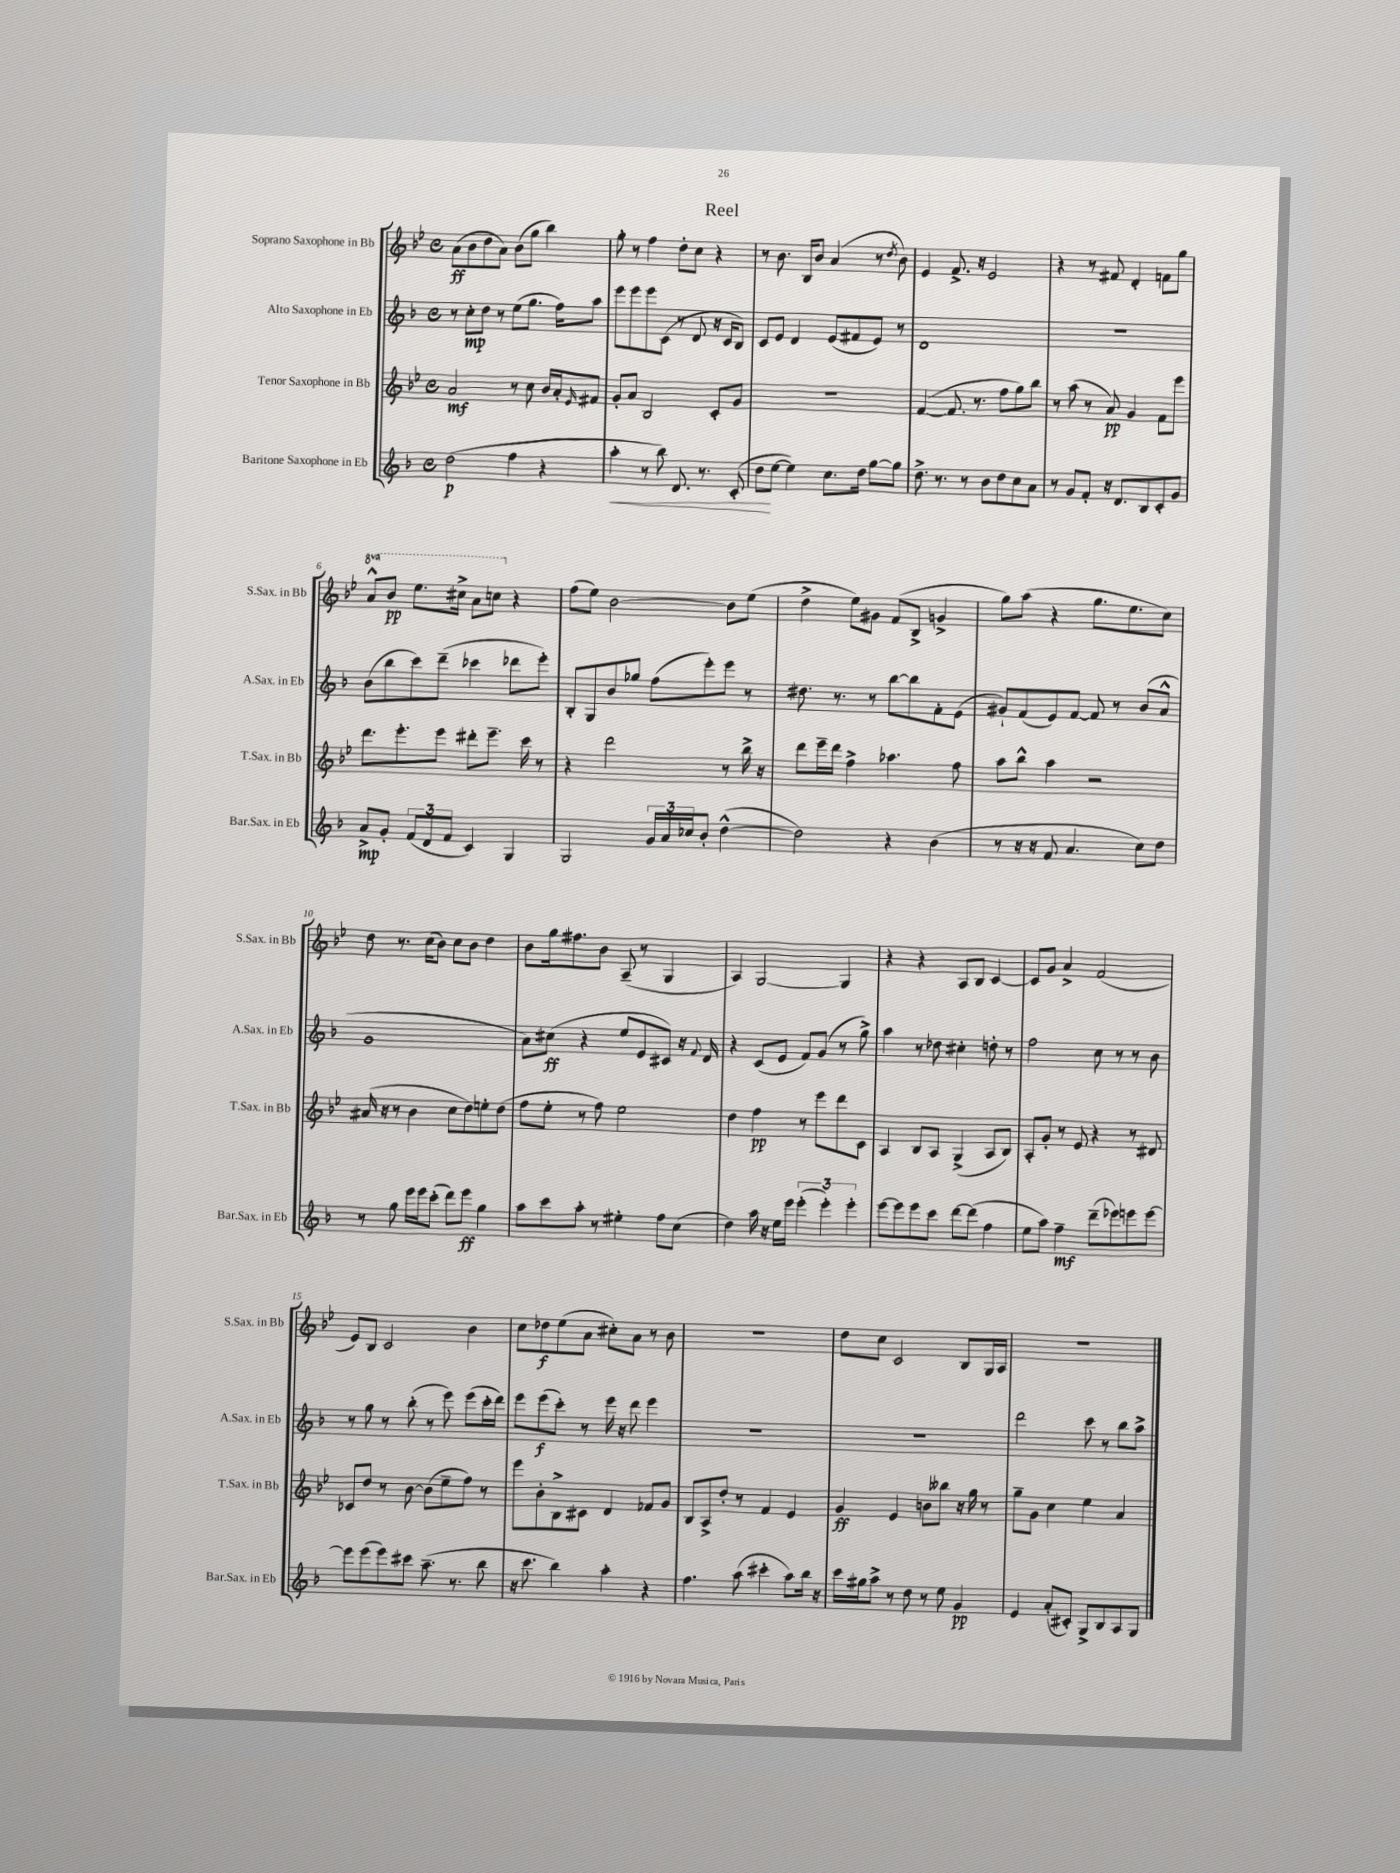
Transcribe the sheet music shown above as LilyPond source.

\header { title = "Reel" }
<<
\new StaffGroup <<
\new Staff = "s0" \with { instrumentName = "Soprano Saxophone in Bb" shortInstrumentName = "S.Sax. in Bb" } {
    \clef treble \key bes \major \defaultTimeSignature \time 4/4 \set Staff.ottavationMarkups = #ottavation-simple-ordinals
    a'8\ff( bes'8 d''8 a'8) bes'8( g''8 bes''4) |
    g''8-. r8 f''4 d''8-. c''8 r4 |
    r8 bes'8. bes16 bes'8 a'4( r8 \acciaccatura { d''8 } bes'8) |
    ees'4 f'8.-> r16 ees'2 |
    r4 r8 fis'8 d'4-. f'8 g''8 |
    \ottava #1 a''8-^ bes''8\pp ees'''8. cis'''16-> a''8 c'''8 \ottava #0 r4 |
    f''8( ees''8) bes'2~ bes'8 ees''8( |
    d''4-> ees''8) gis'8 f'8( bes8-> g'4-> |
    g''8) a''8( r4 g''8. ees''8. c''8) |
    d''8 r8. c''16( bes'8) c''8 bes'8 d''4 |
    bes'8 g''16 fis''8. bes'8 a8--( r8 g4 |
    a4) g2~ g4 |
    r4 r4 a8 bes8 c'4~ |
    c'8 g'8 a'4-> f'2( |
    ees'8) bes8 c'2 bes'4 |
    c''8 des''8\f ees''8( a'8 cis''8-.) a'8 r8 bes'8 |
    R1 |
    d''8 c''8 c'2 bes8 g16 a16 |
    R1 \bar "|." |
}
\new Staff = "s1" \with { instrumentName = "Alto Saxophone in Eb" shortInstrumentName = "A.Sax. in Eb" } {
    \clef treble \key f \major \defaultTimeSignature \time 4/4
    r8 c''8-.\mp d''8 r8 e''8( g''8. f''16) a''8 |
    e'''8 e'''8 e'''8 c'8( r8 d'8 r16 c'16 bes8) |
    c'8 e'8 d'4 e'8( fis'8 e'8) r8 |
    d'1 |
    R1 |
    bes'8( bes''8 c'''8) d'''8--( ces'''4 des'''8 e'''8-.) |
    bes8-. g8 bes'8 ges''8 f''8( e'''8-.) e'''8 r8 |
    dis''8. r8. r8 bes''8~ bes''8 f'8-. e'8( |
    gis'8-!) f'8( e'8) f'8~ f'8 r8 bes'8( a'8-^ |
    g'1 |
    a'8) cis''8\ff( r4 e''8 e'8 cis'8) r16 \appoggiatura { f'8 } d'16 |
    r4 c'8( e'8 f'8) g'8( r8 g''8->) |
    a''4 r8 des''8 cis''4-. d''8-. r8 |
    f''2 c''8 r8 r8 bes'8 |
    r8 g''8 r8 bes''8-.( r8 e'''8) e'''8( c'''16-. d'''16) |
    e'''8 e'''8\f( c'''8-.) r8 e'''16 r16 d'''8 e'''4 |
    R1 |
    R1 |
    d'''2 c'''8 r8 bes''8 a''8-> \bar "|." |
}
\new Staff = "s2" \with { instrumentName = "Tenor Saxophone in Bb" shortInstrumentName = "T.Sax. in Bb" } {
    \clef treble \key bes \major \defaultTimeSignature \time 4/4
    a'2\mf r8 c''8 bes'16 a'16-. \grace { ees'16 } fis'8 |
    g'8-. a'8 bes2 c'8-. g'8 |
    R1 |
    f'4~( f'8. r8. f''8 g''8) bes''8 |
    r8 a''8( r8 a'8\pp) g'4 f'8 ees'''8 |
    d'''8. ees'''8.-. ees'''8 dis'''8-. ees'''8.-- c'''16 r8 |
    r4 d'''2 r8 bes''16-> r16 |
    d'''8 ees'''16-- d'''16 f''4-> aes''4. f''8 |
    a''8 bes''8-^ a''4 r2 |
    ais'16( r16 r8 bes'4 c''8 d''8) e''8-. d''8( |
    f''8 ees''8-. r8 f''8) ees''2 |
    d''4 f''4\pp r8 ees'''8 d'''8 c'8 |
    a4 bes8 a8 g4->( a8 bes8) |
    a8-. g'8-. r8 ees'8 r4 r8 dis'8 |
    ces'8 d''8 r8 bes'8~ bes'8( ees''8-- f''8) r8 |
    ees'''8 bes'8-. bes8-> cis'8 d'4 fes'8 g'8 |
    bes8 a8-> d''8-. r8 f'4 ees'4 |
    g'4\ff ees'4 b'8 beses''8 r16 g''16 r8 |
    g''8-- g'8 c''4 ees''4 a'4 \bar "|." |
}
\new Staff = "s3" \with { instrumentName = "Baritone Saxophone in Eb" shortInstrumentName = "Bar.Sax. in Eb" } {
    \clef treble \key f \major \defaultTimeSignature \time 4/4
    d''2\p( f''4 r4 |
    a''4-.\< r8 bes''8) d'8. r8. c'8-.( |
    d''8\! e''8~ e''4) c''8. d''16 g''8~ g''8 |
    d''8.-> r8. r8 bes'8 d''8 c''8 a'8 |
    r8 g'8 f'8-. r16 d'8. bes8 c'8-. g'8 |
    a'8->\mp g'8-. \tuplet 3/2 { f'8( d'8 f'8 } c'4) g4 |
    g2 \tuplet 3/2 { g'16 a'16 ces''16 } bes'8-. d''4~-^( |
    d''2) r4 bes'4( |
    r8 r16 r16 f'8 a'4. c''8) d''8 |
    r8 g''8 e'''16 e'''16 c'''8-.( d'''8) e'''8\ff g''4 |
    a''8 c'''8 a''8-. r8 eis''4-. f''8 c''8( |
    d''4) a''16 r16 e''16 e'''16 \tuplet 3/2 { e'''4-.( e'''4-.) e'''4-. } |
    e'''8~ e'''8 e'''8 c'''8 d'''8~ d'''8( f''4 |
    e''8 a''8) f''4--\mf d'''8--( ees'''8) e'''8 e'''8~ |
    e'''8 e'''8( e'''8) cis'''8 a''8.--( r8. bes''8 |
    r16 c'''8. bes''4) a''4-. r4 |
    f''4. a''8( cis'''4-. a''8) bes''16 r16 |
    c'''16 gis''16 a''8-> r8 d''8 r8 e''8 g'4\pp |
    e'4 a'8-.( cis'8-.) g8-> bes8 a8 g8 \bar "|." |
}
>>
>>
